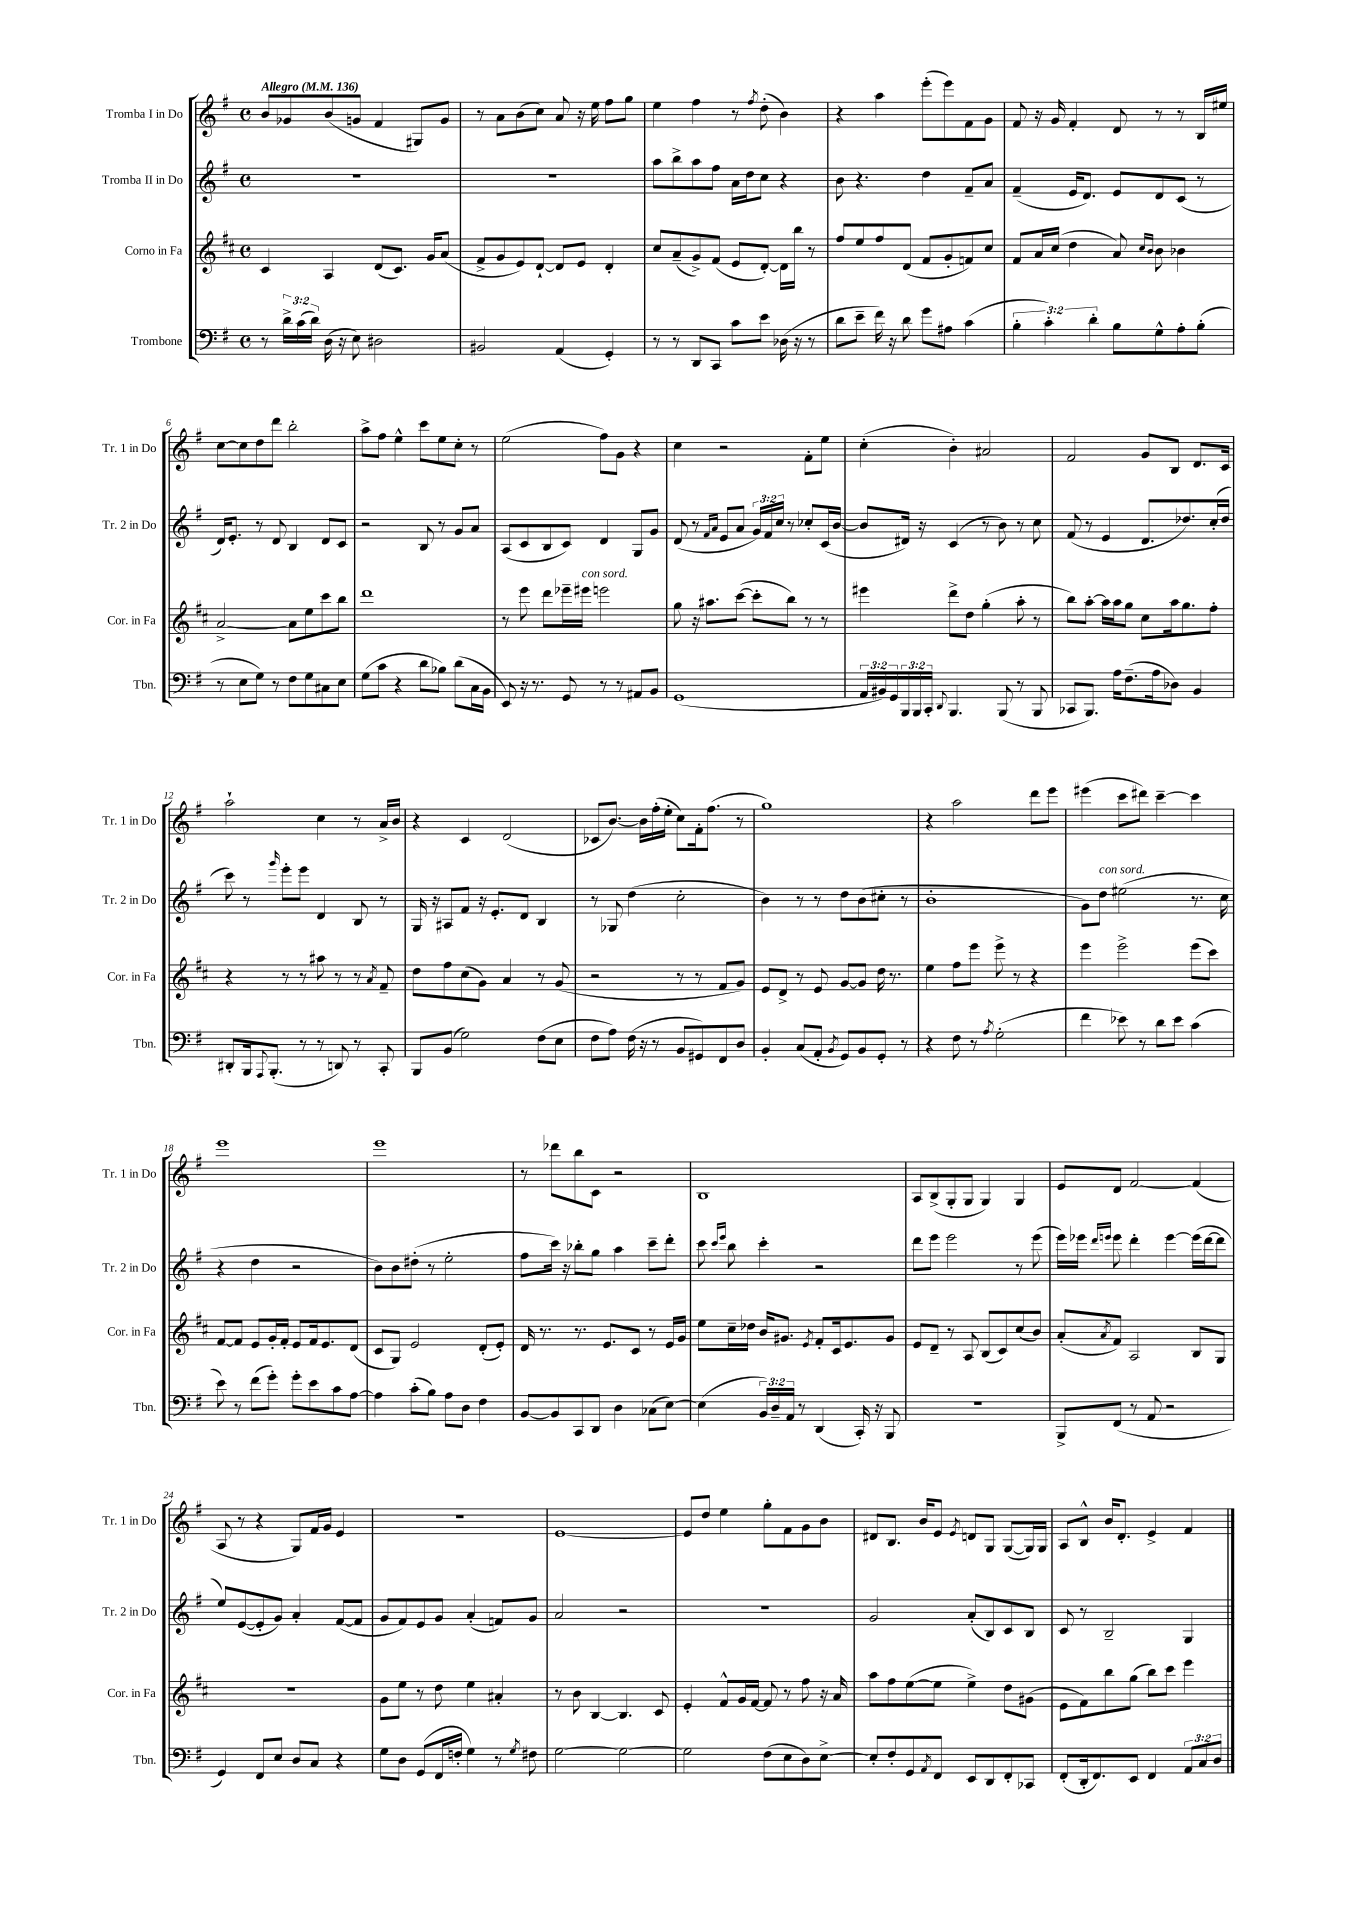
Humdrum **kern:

**kern	**kern	**kern	**kern
*part4	*part3	*part2	*part1
*staff4	*staff3	*staff2	*staff1
*I"Trombone	*I"Corno in Fa	*I"Tromba II in Do	*I"Tromba I in Do
*I'Tbn.	*I'Cor. in Fa	*I'Tr. 2 in Do	*I'Tr. 1 in Do
*clefF4	*clefG2	*clefG2	*clefG2
*k[f#]	*k[f#c#]	*k[f#]	*k[f#]
*M4/4	*M4/4	*M4/4	*M4/4
*met(c)	*met(c)	*met(c)	*met(c)
*MM136	*MM136	*MM136	*MM136
=1	=1	=1	=1
!	!	!	!LO:TX:a:B:t=Allegro
8r	4c#/	1r	8b/L
24d^\LL	.	.	8g-X/
(24c\	.	.	.
24d\JJ)	.	.	.
(16D\	4A/	.	(8b/
16r	.	.	.
8E\)	.	.	8gn/J
2D#X\	(8d/L	.	4f#/
.	8.c#/J)	.	.
.	.	.	8G#X/L)
.	16g/KL	.	.
.	(8a/J	.	8g/J
=2	=2	=2	=2
2BB#X/	8f#^/L	1r	8r
.	8g/	.	8a\L
.	8e/)	.	(8b\
.	[8d`/J	.	8cc\J)
(4AA/	8d/L]	.	8a/
.	8e/J	.	16r
.	.	.	16ee\
4GG'/)	4d'/	.	8ff#\L
.	.	.	8gg\J
=3	=3	=3	=3
8r	8cc#/L	8aa\L	4ee\
8r	(8a~/	8bb^\	.
8DD/L	8g^/)	8aa\	4ff#\
8CC/J	(8f#/J	8ff#\J	.
8c\L	8e/L	16a\LL	8r
.	.	16dd\J	.
.	.	.	8qff#/
8e\J	[8d'/J)	8cc\J	(8dd'\
(16D-X\	16d\LL]	4r	4b\)
16r	16bb\JJ	.	.
8r	8r	.	.
=4	=4	=4	=4
8d\L	8ff#/L	8b\	4r
8e~\J	8ee/	4.r	.
16f#\)	8ff#/	.	4aa\
16r	.	.	.
8d\	(8d/J	.	.
8g\L	8f#/L	4dd\	(8eee'\L
8A#X\J	8g'/	.	8eee\)
(4c\	8fn/)	8f#~/L	8f#\
.	8cc#/J	8a/J	8g\J
=5	=5	=5	=5
6B'\	8f#/L	(4f#~/	8f#/
.	16a/L	.	16r
6c'\)	.	.	.
.	(16cc#/JJ	.	16g/
.	4dd\	16e/KL	4f#'/
.	.	8.d/J)	.
6d'\	.	.	.
8B\L	8a/)	8e/L	8d/
.	16qqcc#/LL	.	.
.	16qqb/JJ	.	.
8G^^\	8b\	8d/	8r
8A'\	4b-X\	(8c/J	8r
(8B'\J	.	8r	16B/LL
.	.	.	16ee#X/JJ
!!LO:LB:g=z
=6	=6	=6	=6
8r	[2a^/	16d/KL)	[8cc\L
.	.	8.e'/J	.
8E\L	.	.	8cc\]
8G\J)	.	8r	8dd\
8r	.	8d/	8ddd\J
8F#\L	8a\L]	4B/	2bb'\
8G\	8ee\	.	.
8C#X\	8ccc#\	8d/L	.
8E\J	8bb\J	8c/J	.
=7	=7	=7	=7
(8G\L	1ddd	2r	8aa^\L
8c\J	.	.	8ff#\J
4r	.	.	4ee^^\
8d\L	.	8B/	8ccc\L
8B-X\J)	.	8r	8ee\
(8d\L	.	8g/L	8cc'\J
16C\L	.	8a/J	8r
16BB\JJ	.	.	.
=8	=8	=8	=8
8EE/)	8r	(8A/L	(2ee\
16r	8eee\	8c/	.
8.r	.	.	.
.	8ddd\L	8B/	.
8GG/	16eee-X~\L	8c/J)	.
!	!LO:TX:a:i:t=con sord.	!	!
.	16eee#X\JJ	.	.
8r	2eeen\	4d/	8ff#\L)
8r	.	.	8g\J
8AA#X/L	.	8G/L	4r
8BB/J	.	8g/J	.
=9	=9	=9	=9
(1GG	8gg\	(8d/	4cc\
.	16r	8r	.
.	8.aa#X\L	.	.
.	.	16qqf#/LL	.
.	.	16qqa/JJ	.
.	.	8e/L	2r
.	([8ccc#\J	8a/J	.
.	8ccc#'\L]	24g/LL)	.
.	.	24f#/	.
.	.	24cc/JJ	.
.	8bb\J)	8r	.
.	8r	8cc-X'/L	8f#'\L
.	8r	(16c/L	8ee\J
.	.	[16b/JJ	.
=10	=10	=10	=10
24AA/LL	4eee#X\	8b/L]	(4cc'\
24BB#X/)	.	.	.
24GG/	.	.	.
24BBB/	.	16d#X/Jk)	.
24BBB/	.	.	.
.	.	16r	.
24CC'/JJ	.	.	.
8qqDD/	.	.	.
4.BBB/	8ddd^\L	(4c/	4b'\)
.	8dd\J	.	.
.	(4gg'\	8r	2a#X/
(8BBB/	.	8b\)	.
8r	8aa'\	8r	.
8BBB/	8r	8cc\	.
=11	=11	=11	=11
8CC-X/L	8bb\L)	(8f#/	2f#/
8.BBB/J)	[8aa'\J	8r	.
.	16aa\LL]	4e/	.
16A\KL	16aa\J	.	.
(8.F#~\	8gg\J	.	.
.	8cc#\L	8.d/L	8g/L
16A\k	.	.	.
8D-X\J)	16aa\k	.	8B/J
.	8.gg\	8.dd-X/)	.
4BB/	.	.	8.d/L
.	8ff#'\J	(16cc'/L	.
.	.	16dd-/JJ	16c/Jk
!!LO:LB:g=z
=12	=12	=12	=12
8DD#X'/L	4r	8ccc\)	2aa`\
16BBB/k	.	8r	.
8qqAAA/	.	.	.
(8.BBB'/J	.	.	.
.	.	16qqggg/	.
.	8r	8eee'\L	.
8r	8r	8eee\J	.
8r	8aa#X\	4d/	4cc\
8DDn/)	8r	.	.
8r	8r	8B/	8r
.	8qa/	.	.
8CC'/	8f#~/	8r	16a^/LL
.	.	.	16b/JJ
=13	=13	=13	=13
8BBB/L	8dd\L	16G/	4r
.	.	16r	.
(8BB/J	8ff#\	8A#X/L	.
2G\)	(8cc#\	8f#/J	4c/
.	8g\J)	16r	.
.	.	8.e'/L	.
.	4a/	.	(2d/
.	.	8d/J	.
(8F#\L	8r	4B/	.
8E\J	(8g/	.	.
=14	=14	=14	=14
8F#\L	2r	8r	8c-X/L
8A\J)	.	8G-X/	[8.b/J)
(16F#\	.	(4dd\	.
16r	.	.	16b\LL]
8r	.	.	(16ff#'\
.	.	.	16ee'\JJ
8BB/L	8r	2cc'\	8cc\L)
8GG#X/)	8r	.	16f#'\k
.	.	.	(8.ff#\J
8FF#/	8f#/L	.	.
8D/J	8g/J)	.	8r
=15	=15	=15	=15
4BB'/	8e/L	4b\)	1gg)
.	8d^/J	.	.
(8C/L	8r	8r	.
8AA'/J	8e/	8r	.
8qBB/	.	.	.
8GG/L)	[8g/L	8dd\L	.
8BB/	8g/J]	(8b\	.
8GG'/J	16dd\	8cc#X'\J	.
.	8.r	.	.
8r	.	8r	.
=16	=16	=16	=16
4r	4ee\	1b'	4r
8F#\	8ff#\L	.	2aa\
8r	8eee\J	.	.
8qA/	.	.	.
(2G'\	8eee^\	.	.
.	8r	.	.
.	4r	.	8ddd\L
.	.	.	8eee\J
=17	=17	=17	=17
4f#\	4eee\	8g\L)	(4eee#X\
!	!	!LO:TX:a:i:t=con sord.	!
.	.	8dd\J	.
8e-X\)	2eee^\	(2ee#X\	8ccc\L
8r	.	.	8ddd#X\J)
8d\L	.	.	[4ccc~\
8e-\J	.	.	.
(4c\	(8eee\L	8.r	4ccc\]
.	8ccc#\J)	.	.
.	.	16cc\	.
!!LO:LB:g=z
=18	=18	=18	=18
8e\)	[8f#/L	4r	1eee
8r	8f#/J]	.	.
(8f#\L	8e/L	4dd\	.
8g'\J)	16g'/L	.	.
.	16f#'/JJ	.	.
8g'\L	8e/L	2r	.
8e\	16f#/k	.	.
.	8.e/	.	.
8c\	.	.	.
[8A\J	(8d/J	.	.
=19	=19	=19	=19
4A\]	8c#/L	8b\L)	1eee
.	8G/J)	8b\	.
(8c'\L	2e/	(8dd#X'\J	.
8B\J)	.	8r	.
8A\L	.	2ee'\	.
8D\J	.	.	.
4F#\	(8d'/L	.	.
.	8e'/J)	.	.
=20	=20	=20	=20
[8BB/L	16d/	8ff#\L	8r
.	8.r	.	.
8BB/]	.	16ccc\Jk)	8ddd-X\L
.	.	16r	.
8CC/	8.r	8bb-X'\L	8bb\
8DD/J	.	8gg\J	8c\J
.	8.e/L	.	.
4D\	.	4aa\	2r
.	8c#/J	.	.
(8C-X\L	8r	8ccc~\L	.
[8E\J)	16e/LL	8ddd'\J	.
.	16g/JJ	.	.
=21	=21	=21	=21
(4E\]	8ee\L	8ccc\	1B
.	.	16qqccc/LL	.
.	.	16qqeee/JJ	.
.	16cc#~\L	8bb\	.
.	16dd-X\JJ	.	.
24BB/LL)	16b/KL	4ccc'\	.
24D~/	.	.	.
.	8.g#X/J	.	.
24AA/JJ	.	.	.
8r	.	.	.
.	8qe/	.	.
(4DD/	8f#'/L	2r	.
.	16c#/k	.	.
.	8.e/	.	.
16CC'/)	.	.	.
16r	.	.	.
8BBB/	8g#/J	.	.
=22	=22	=22	=22
1r	8e/L	8ddd\L	8A/L
.	8d~/J	8eee\J	(8B^/
.	8r	2eee\	8G'/
.	8A/	.	8G/J
.	(8B/L	.	4G/)
.	8c#/)	.	.
.	(8cc#/	8r	4G/
.	8b/J)	(8eee\	.
=23	=23	=23	=23
8BBB^/L	(8a'/L	16eee\LL)	8e/L
.	.	16eee-X\JJ	.
.	.	16qqddd/LL	.
.	8qa/	16qqeeen/JJ	.
(8FF#/J	8f#/J)	8eee\	8d/J
8r	2A/	4ddd'\	[2f#/
8AA/	.	.	.
2r	.	[4eee\	.
.	8B/L	(16eee\LL]	(4f#/]
.	.	[16ddd\J	.
.	8G/J	8ddd\J]	.
!!LO:LB:g=z
=24	=24	=24	=24
4GG/)	1r	8ee/L)	8A/
.	.	([8e/	8r
8FF#/L	.	8e'/]	4r
8E/J	.	8g/J)	.
8D/L	.	4a'/	8G/L)
8C/J	.	.	16f#/L
.	.	.	16g/JJ
4r	.	([8f#/L	4e/
.	.	8f#/J]	.
=25	=25	=25	=25
8G\L	8g\L	8g/L	1r
8D\J	8ee\J	8f#/)	.
(8GG/L	8r	8e/	.
16FF#/L	8dd\	8g/J	.
16Fn'/JJ	.	.	.
4G\)	4ee\	(4a'/	.
8r	4a#X'/	8fn/L)	.
8qG/	.	.	.
8F#X\	.	8g/J	.
=26	=26	=26	=26
[2G\	8r	2a/	[1e
.	8b\	.	.
.	[4B/	.	.
2G\_	4.B/]	2r	.
.	8c#/	.	.
=27	=27	=27	=27
2G\]	4e'/	1r	8e/L]
.	.	.	8dd/J
.	8f#^^/L	.	4ee\
.	16g/L	.	.
.	[16f#/JJ	.	.
(8F#\L	8f#/]	.	8gg'\L
8E\	8r	.	8f#\
8D\)	8ff#\	.	8g\
[8E^\J	16r	.	8b\J
.	16a/	.	.
=28	=28	=28	=28
8E'/L]	8aa\L	2g/	8d#X/L
8F#'/	8ff#\	.	8.B/J
8GG/	([8ee\	.	.
.	.	.	16b/KL
8qAA/	.	.	.
8FF#/J	8ee\J]	.	8e/J
.	.	.	8qe/
8EE/L	4ee^\)	(8a'/L	8dn/L
8DD/	.	8B/)	8G/J
8FF#'/	8dd\L	8c/	([8G/L
8CC-X/J	(8g#X\J	8B/J	16G/L])
.	.	.	16G/JJ
=29	=29	=29	=29
(8FF#'/L	8e\L	8c/	8A/L
16DD'/k	8f#\)	8r	8B^^/J
8.FF#/)	.	.	.
.	8bb\	2B~/	16b/KL
.	.	.	8.d'/J
8EE/J	(8gg\J	.	.
4FF#/	8bb\L)	.	4e^/
.	8ccc#\J	.	.
12AA/L	4eee\	4G/	4f#/
12C/	.	.	.
12D/J	.	.	.
==	==	==	==
*-	*-	*-	*-
